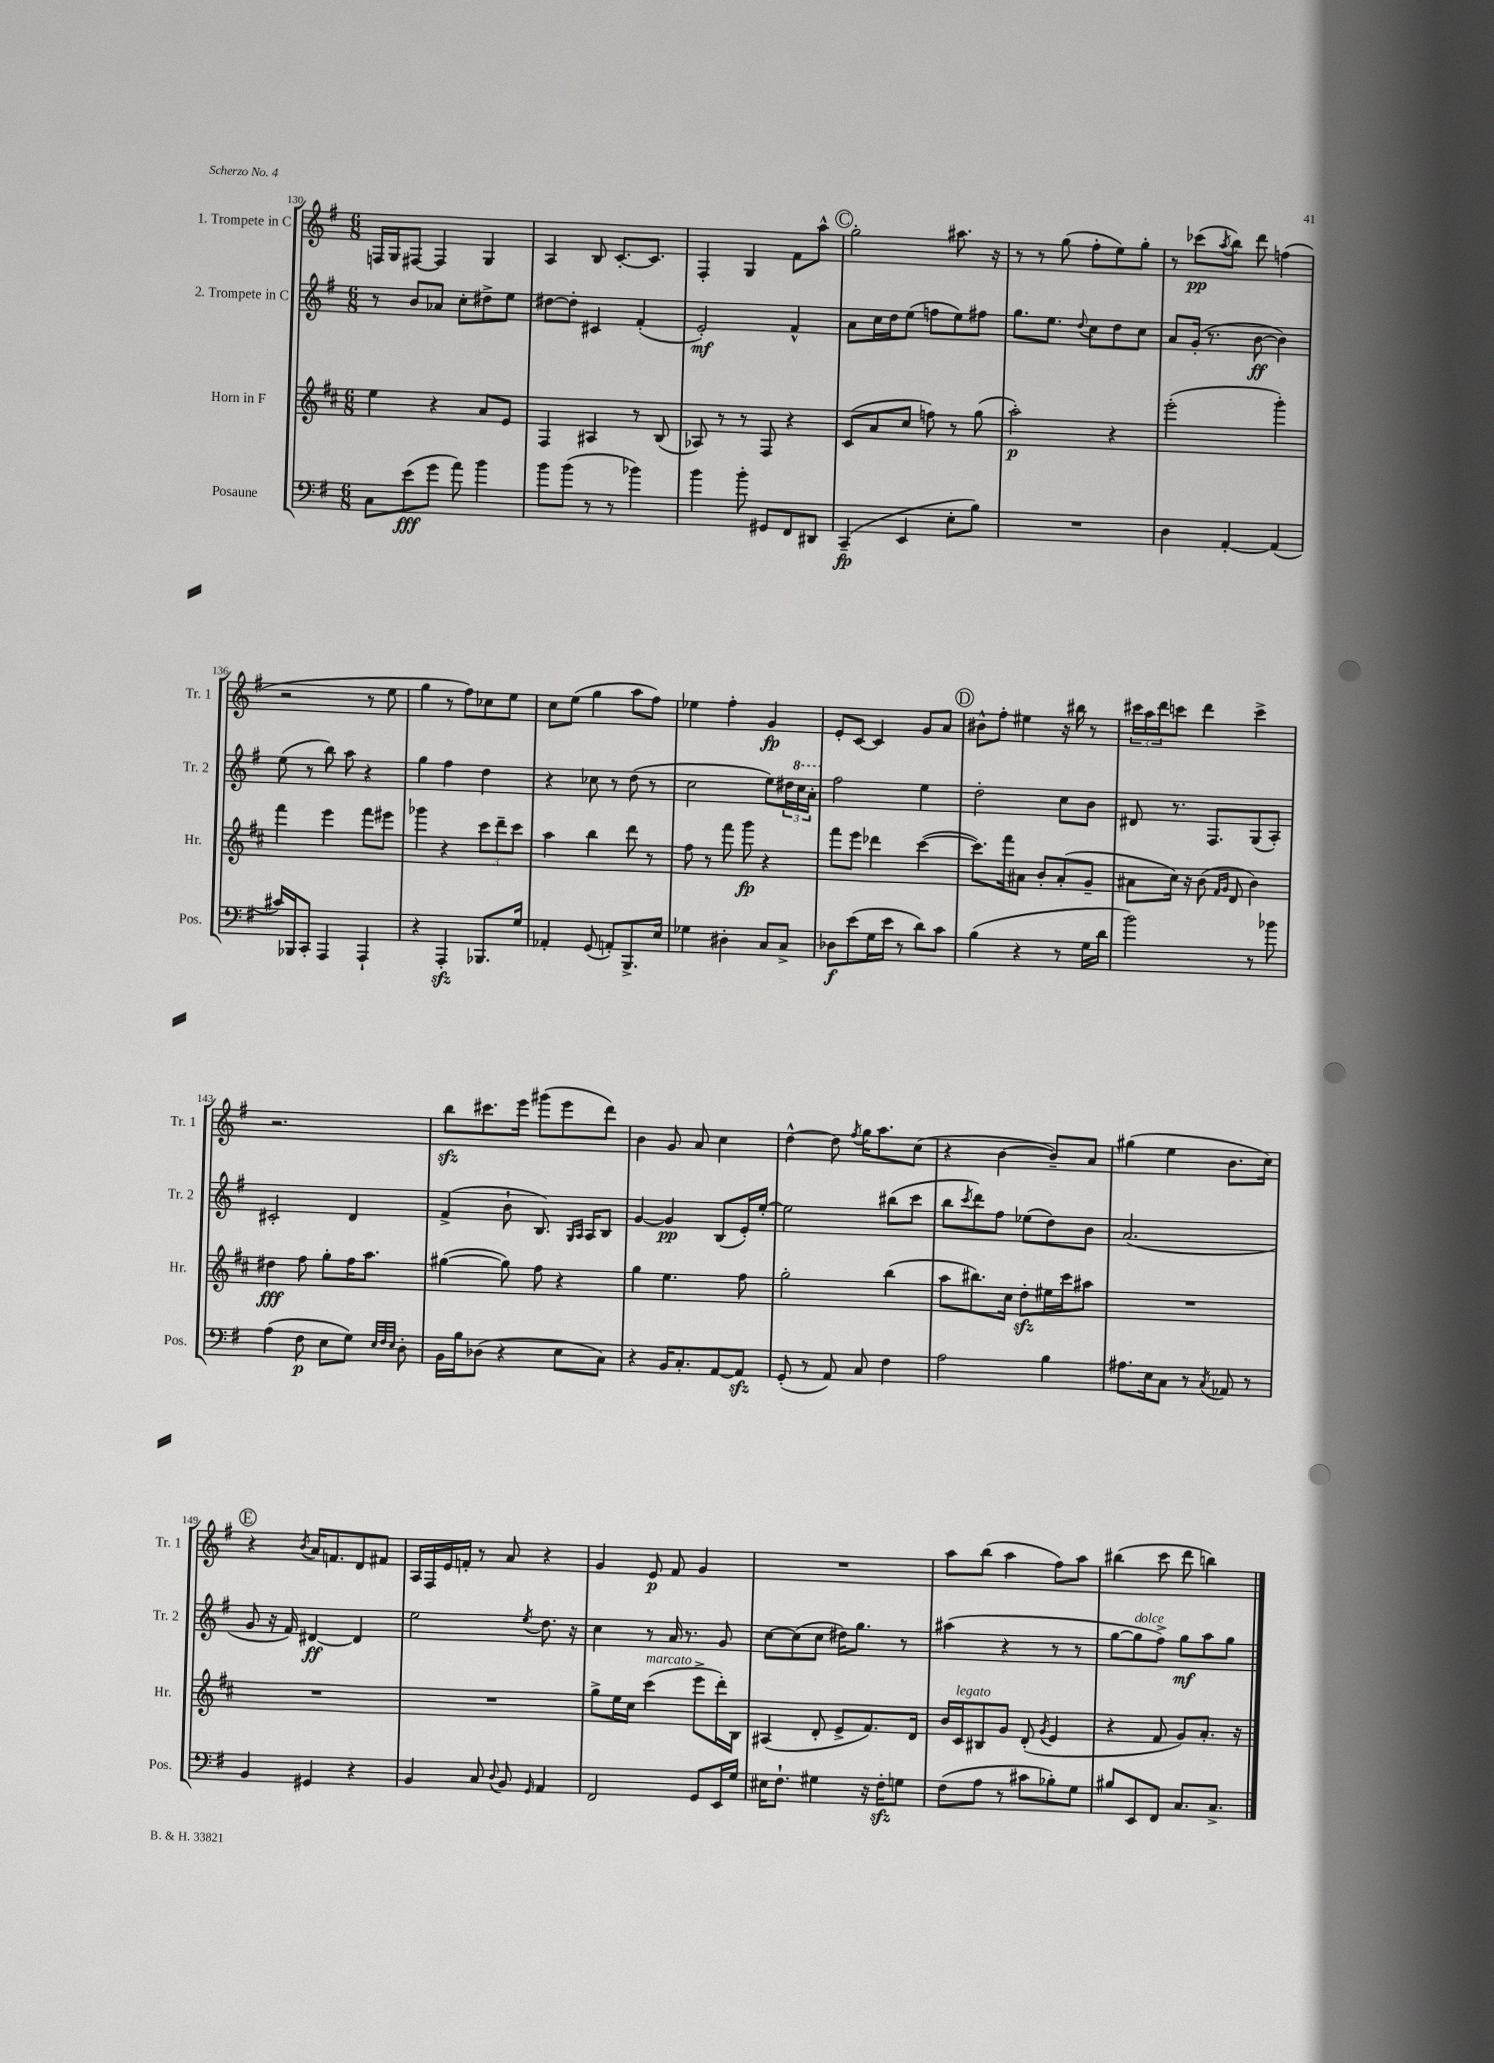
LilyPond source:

<<
\new StaffGroup <<
\new Staff = "s0" \with { instrumentName = "1. Trompete in C" shortInstrumentName = "Tr. 1" } {
    \clef treble \key g \major \numericTimeSignature \time 6/8
    f16 g16 fis8~ fis4 g4 |
    a4 b8 c'8.~-. c'8. |
    fis4-. g4 fis'8 a''8-^ |
    \mark \markup { \circle "C" } g''2-. ais''8. r16 |
    r8 r8 g''8( fis''8-. e''8) g''8-. |
    r8 ces'''8\pp( \acciaccatura { a''8 } b''8) d'''8 f''4( |
    r2 r8 e''8 |
    g''4 r8 fis''8) ces''8 e''8 |
    c''8 e''8( g''4 a''8 fis''8) |
    ees''4 fis''4-. g'4\fp |
    e'8-. c'8~ c'4 g'8 a'8 |
    \mark \markup { \circle "D" } bis'8-^ fis''8-. eis''4 r16 bis''16 r8 |
    \tuplet 3/2 { cis'''16 a''16 d'''16 } c'''8 d'''4 c'''4-> |
    r2. |
    b''8\sfz cis'''8. e'''16 gis'''8( e'''8 d'''8) |
    b'4 g'8 a'8 c''4 |
    d''4~-^ d''8 \acciaccatura { fis''8 } g''16 a''8. c''8( |
    r4 b'4~ b'8--) a'8 |
    gis''4( e''4 b'8. c''16) |
    \mark \markup { \circle "E" } r4 \acciaccatura { b'8 } a'16 f'8. d'8 fis'8 |
    a16 fis16 e'16 f'16-. r8 a'8 r4 |
    g'4 e'8\p fis'8 g'4 |
    R2. |
    a''8 b''8( a''4 fis''8) a''8 |
    bis''4( c'''8 d'''8 b''4) \bar "|." |
}
\new Staff = "s1" \with { instrumentName = "2. Trompete in C" shortInstrumentName = "Tr. 2" } {
    \clef treble \key g \major \numericTimeSignature \time 6/8
    r8 b'8 aes'8 c''8-. dis''8-> e''8 |
    dis''8~ dis''8-. cis'4 fis'4-.( |
    e'2-.\mf) fis'4-^ |
    \mark \markup { \circle "C" } a'8 c''16 d''16 e''8( f''8 e''8) fis''8 |
    g''8. e''8. \appoggiatura { d''8 } c''8 d''8 c''8 |
    a'8 g'16-.( r8. b'8~\ff b'4) |
    e''8( r8 b''8) a''8 r4 |
    g''4 fis''4 d''4 |
    r4 ces''8 r8 d''8( r8 |
    c''2 e''8) \tuplet 3/2 { dis''16 \ottava #1 c'''16 a''16-. \ottava #0 } |
    fis''2 e''4 |
    \mark \markup { \circle "D" } d''2-. c''8 b'8 |
    dis'8 r8. fis8. g8( a8-.) |
    cis'2-. d'4 |
    fis'4->( b'8-! b8.) \grace { g16 a16 } a16 b8 |
    g'4~ g'4\pp b8( e'16-.) e''16~-. |
    e''2 bis''8( c'''8 |
    b''8 \acciaccatura { c'''8 } d'''8) fis''8 ees''8( d''8) b'8 |
    a'2.( |
    \mark \markup { \circle "E" } g'8 r16 fis'16) dis'4~\ff dis'4 |
    e''2 \acciaccatura { e''8 } d''8. r16 |
    c''4 r8 a'16 r8. g'8 |
    c''8~ c''8( c''8 dis''16) g''8. r8 |
    ais''4( r4 r8 r8 |
    g''8~ g''8^\markup { \italic "dolce" } fis''8->) g''8\mf a''8 g''8 \bar "|." |
}
\new Staff = "s2" \with { instrumentName = "Horn in F" shortInstrumentName = "Hr." } {
    \clef treble \key d \major \numericTimeSignature \time 6/8
    e''4 r4 a'8 e'8 |
    fis4 ais4 r8 b8( |
    aes8) r8 r8 fis8 r4 |
    \mark \markup { \circle "C" } cis'8( a'8 cis''8 f''8) r8 g''8( |
    a''2-.\p) r4 |
    e'''2-.( g'''4-.) |
    fis'''4 e'''4 fis'''8 eis'''8 |
    ges'''4 r4 \tuplet 3/2 { cis'''8 d'''8-- cis'''8 } |
    a''4 b''4 d'''8 r8 |
    fis''8 r8 fis'''8 g'''8\fp r4 |
    fis'''8 e'''8 des'''4 cis'''4~( |
    \mark \markup { \circle "D" } cis'''8.) fis'''16 ais'8 b'8-. ais'8-.( g'8-- |
    ais'8 cis''16) r16 b'8( \grace { fis'16 g'16 } d'8 b'4) |
    dis''4\fff fis''8 g''8-. fis''16 a''8. |
    gis''4~( gis''8) fis''8 r4 |
    g''4 e''4. fis''8 |
    g''2-. b''4( |
    a''8 bis''8.) cis''16 d''8-.\sfz eis''16 cis'''16 ais''8 |
    R2. |
    \mark \markup { \circle "E" } R2. |
    R2. |
    g''8-> e''16 cis''16 cis'''4^\markup { \italic "marcato" }( e'''8-> d'''16-.) b16 |
    ais4( d'8-. e'8-> fis'8.) d'16 |
    b'16 cis'16^\markup { \italic "legato" } bis8 g'8 d'8-.( \acciaccatura { g'8 } e'4 |
    r4 fis'8 g'8) a'8.-. r16 \bar "|." |
}
\new Staff = "s3" \with { instrumentName = "Posaune" shortInstrumentName = "Pos." } {
    \clef bass \key g \major \numericTimeSignature \time 6/8
    c8 e'8\fff( g'8 a'8) b'4 |
    b'8 b'8( r8 r8 bes'4) |
    b'4 b'8-. gis,8 fis,8 dis,8 |
    \mark \markup { \circle "C" } c,4--\fp( e,4 e8-. b8) |
    R2. |
    d4 a,4~-. a,4( |
    cis'16) bes,,16 c,8-. a,,4 a,,4-! |
    r4 a,,4-.\sfz bes,,8. g16 |
    aes,4-. g,8( a,8-.) b,,8.-> e16 |
    ges4 dis4-. c8 c8-> |
    des8\f e'8( g16 e'16 r8 d'8) c'8 |
    \mark \markup { \circle "D" } b4( r4 r8 g16 d'16 |
    b'2) r8 bes'8 |
    a4( fis8\p e8 g8) \grace { e32 fis32 e32 } d8-. |
    b,16 b16 des8( r4 e8 c8) |
    r4 b,16 c8.-. a,8~ a,8\sfz |
    g,8-.( r8 a,8) c8 fis4 |
    a2 b4 |
    ais8. e16 c8 r8 \acciaccatura { c8 } aes,8 r8 |
    \mark \markup { \circle "E" } b,4 gis,4 r4 |
    b,4 c8 \appoggiatura { d8 } b,8 \grace { g,16 } a,4 |
    fis,2 g,8 e,16 g16 |
    eis16 fis8.-! gis4 r16 fis16-.\sfz g8 |
    fis8( a8 r8 cis'8 bes8-.) g8 |
    bis8 e,8 fis,8 c8. c8.-> \bar "|." |
}
>>
>>
\layout { \context { \Score currentBarNumber = #130 } }
